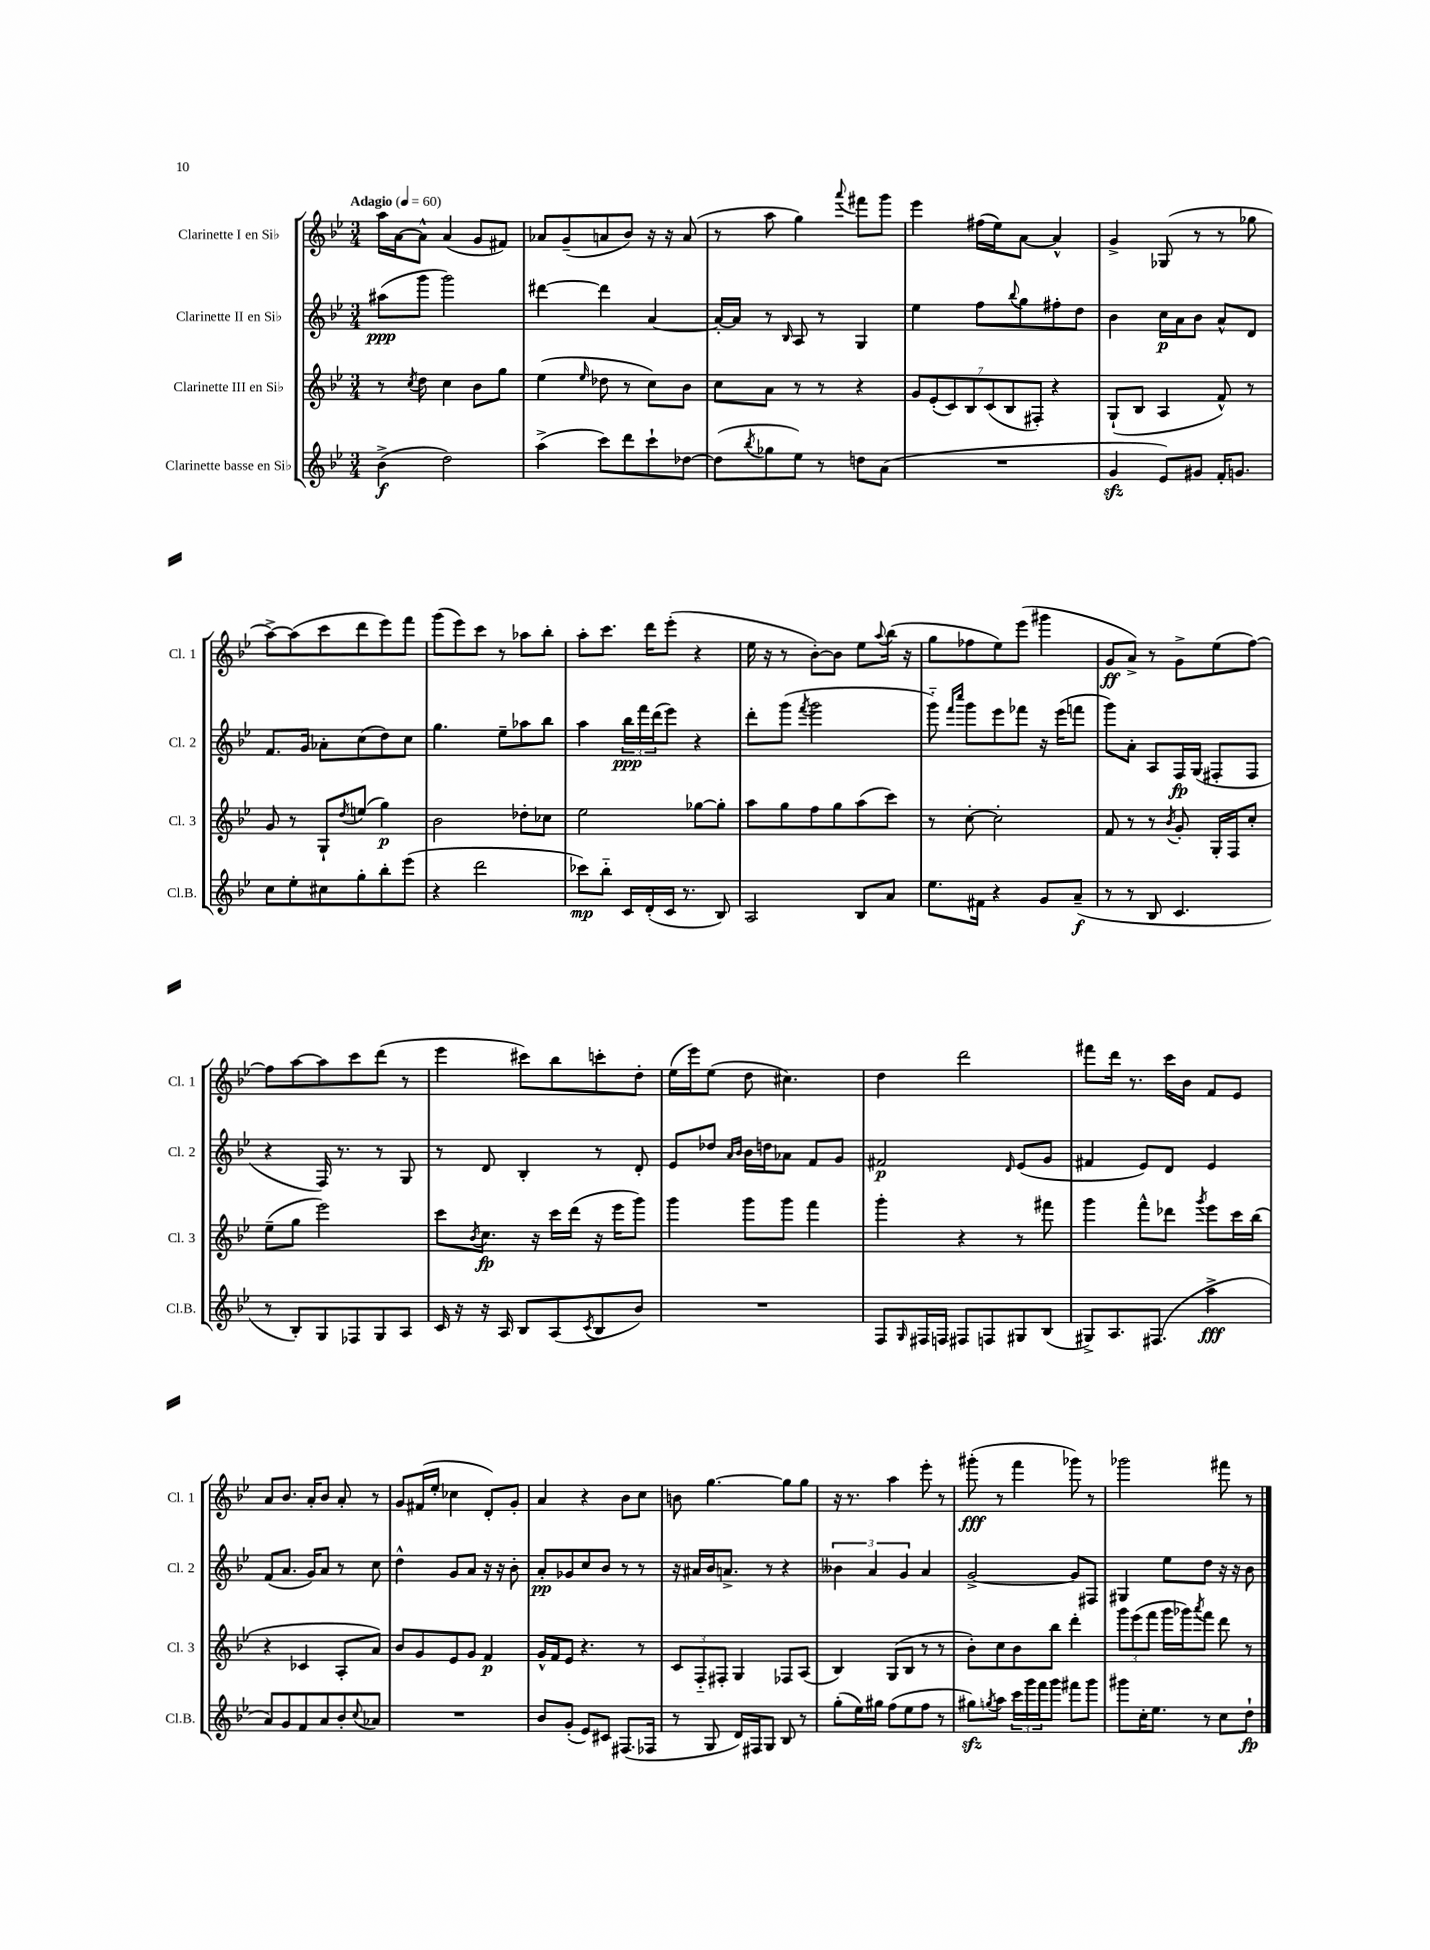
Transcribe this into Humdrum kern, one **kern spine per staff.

**kern	**dynam	**kern	**dynam	**kern	**dynam	**kern	**dynam
*part4	*part4	*part3	*part3	*part2	*part2	*part1	*part1
*staff4	*staff4	*staff3	*staff3	*staff2	*staff2	*staff1	*staff1
*I"Clarinette basse en Si♭	*	*I"Clarinette III en Si♭	*	*I"Clarinette II en Si♭	*	*I"Clarinette I en Si♭	*
*I'Cl.B.	*	*I'Cl. 3	*	*I'Cl. 2	*	*I'Cl. 1	*
*clefG2	*	*clefG2	*	*clefG2	*	*clefG2	*
*k[b-e-]	*	*k[b-e-]	*	*k[b-e-]	*	*k[b-e-]	*
*M3/4	*	*M3/4	*	*M3/4	*	*M3/4	*
*MM60	*	*MM60	*	*MM60	*	*MM60	*
=1	=1	=1	=1	=1	=1	=1	=1
!	!	!	!	!	!	!LO:TX:a:B:t=Adagio	!
(4b-^\	f	8r	.	(8aa#X\L	ppp	16aa\LL	.
.	.	.	.	.	.	[16a\J	.
.	.	8qcc/	.	.	.	.	.
.	.	8dd\	.	8ggg\J	.	8a^^\J]	.
2dd\)	.	4cc\	.	2ggg\)	.	(4a/	.
.	.	8b-\L	.	.	.	8g/L	.
.	.	8gg\J	.	.	.	8f#X/J)	.
=2	=2	=2	=2	=2	=2	=2	=2
(4aa^\	.	(4ee-\	.	[4ddd#X\	.	8a-X/L	.
.	.	.	.	.	.	(8g~/	.
.	.	16qqee-/	.	.	.	.	.
8ccc\L)	.	8dd-X\	.	4ddd#\]	.	8an/	.
8ddd\	.	8r	.	.	.	8b-/J)	.
8ccc`\	.	8cc\L)	.	[4a/	.	16r	.
.	.	.	.	.	.	16r	.
[8dd-X\J	.	8b-\J	.	.	.	(8a/	.
=3	=3	=3	=3	=3	=3	=3	=3
(8dd-\L]	.	8cc\L	.	16a'/LL_	.	8r	.
.	.	.	.	16a/JJ]	.	.	.
8qbb-/	.	.	.	.	.	.	.
8gg-X\	.	8a\J	.	8r	.	8aa\	.
.	.	.	.	16qqB-/	.	.	.
8ee-\J)	.	8r	.	8A/	.	4gg\)	.
8r	.	8r	.	8r	.	.	.
.	.	.	.	.	.	8qqaaa/	.
8ddn\L	.	4r	.	4G/	.	8fff#X\L	.
(8a\J	.	.	.	.	.	8ggg\J	.
=4	=4	=4	=4	=4	=4	=4	=4
2.r	.	14g/L	.	4ee-\	.	4eee-\	.
.	.	(14e-'/	.	.	.	.	.
.	.	14c/)	.	.	.	.	.
.	.	14B-/	.	.	.	.	.
.	.	.	.	8ff\L	.	(16ff#X\LL	.
.	.	(14c/	.	.	.	.	.
.	.	.	.	.	.	16ee-\J)	.
.	.	14B-/	.	.	.	.	.
.	.	.	.	8qqbb-/	.	.	.
.	.	.	.	8gg\	.	[8a\J	.
.	.	14F#X'/J)	.	.	.	.	.
.	.	4r	.	8ff#X'\	.	4a^^/]	.
.	.	.	.	8dd\J	.	.	.
=5	=5	=5	=5	=5	=5	=5	=5
4gzz/	.	(8G`/L	.	4b-\	.	4g^/	.
.	.	8B-/J	.	.	.	.	.
8e-/L)	.	4A/	.	16cc\LL	p	(8G-X/	.
.	.	.	.	16a\J	.	.	.
8g#X/J	.	.	.	8b-\J	.	8r	.
16f'/KL	.	8f^^/)	.	8a^^/L	.	8r	.
8.gn/J	.	.	.	.	.	.	.
.	.	8r	.	8d/J	.	8gg-X\	.
!!LO:LB:g=z
=6	=6	=6	=6	=6	=6	=6	=6
8cc\L	.	8g/	.	8.f/L	.	[8aa^\L)	.
8ee-'\	.	8r	.	.	.	(8aa\]	.
.	.	.	.	16g/Jk	.	.	.
8cc#X\	.	8G`/L	.	8a-X'\L	.	8ccc\	.
.	.	8qdd/	.	.	.	.	.
8gg'\	.	(8een/J	.	(8cc\	.	8ddd\	.
8bb-'\	.	4gg\)	p	8dd\)	.	8eee-\)	.
(8eee-\J	.	.	.	8cc\J	.	8fff\J	.
=7	=7	=7	=7	=7	=7	=7	=7
4r	.	2b-\	.	4.gg\	.	(8ggg\L	.
.	.	.	.	.	.	8eee-\)	.
2ddd\	.	.	.	.	.	8ccc\J	.
.	.	.	.	8ee-~\L	.	8r	.
.	.	8dd-X'\L	.	8aa-X\	.	8aa-X\L	.
.	.	8cc-X\J	.	8bb-\J	.	8bb-'\J	.
=8	=8	=8	=8	=8	=8	=8	=8
8ccc-X\L)	mp	2ee-\	.	4aa\	.	8aa'\L	.
8bb-\J	.	.	.	.	.	8.ccc\J	.
16c/LL	.	.	.	24bb-\LL	ppp	.	.
.	.	.	.	24fff\	.	.	.
(16d'/	.	.	.	.	.	16ddd\KL	.
.	.	.	.	(24ddd\J	.	.	.
16c/JJ	.	.	.	8eee-\J)	.	(8eee-'\J	.
8.r	.	.	.	.	.	.	.
.	.	[8gg-X\L	.	4r	.	4r	.
8B-/)	.	8gg-'\J]	.	.	.	.	.
=9	=9	=9	=9	=9	=9	=9	=9
2A/	.	8aa\L	.	8ddd'\L	.	16ee-\	.
.	.	.	.	.	.	16r	.
.	.	8gg\	.	(8ggg\J	.	8r	.
.	.	.	.	8qfff/	.	.	.
.	.	8ff\	.	2ggg\	.	[8b-'\L)	.
.	.	8gg\	.	.	.	8b-\J]	.
8B-/L	.	(8aa\	.	.	.	8ee-\L	.
.	.	.	.	.	.	8qqaa/	.
8a/J	.	8ccc\J)	.	.	.	(16bb-\Jk	.
.	.	.	.	.	.	16r	.
=10	=10	=10	=10	=10	=10	=10	=10
8.ee-\L	.	8r	.	8ggg\)	.	8gg\L	.
.	.	.	.	16qqfff/LL	.	.	.
.	.	.	.	16qqcccc/JJ	.	.	.
.	.	[8cc'\	.	8ggg\L	.	8ff-X\	.
16f#X\Jk	.	.	.	.	.	.	.
4r	.	2cc'\]	.	8eee-\	.	8ee-\)	.
.	.	.	.	8fff-X\J	.	(8eee-\J	.
8g/L	.	.	.	16r	.	4ggg#X\	.
.	.	.	.	(16eee-\KL	.	.	.
(8a~/J	f	.	.	8fffn\J	.	.	.
=11	=11	=11	=11	=11	=11	=11	=11
8r	.	8f/	.	8ggg\L)	.	8g/L	ff
8r	.	8r	.	8a'\J	.	8a^/J)	.
8B-/	.	8r	.	8A/L	.	8r	.
.	.	8qb-/	.	.	.	.	.
4.c/	.	8g'/	.	16F/L	fp	8g^\L	.
.	.	.	.	(16G/JJ	.	.	.
.	.	16G'/LL	.	8F#X'/L	.	(8ee-\	.
.	.	16F/J	.	.	.	.	.
.	.	8cc'/J	.	8F#/J	.	[8ff\J)	.
!!LO:LB:g=z
=12	=12	=12	=12	=12	=12	=12	=12
8r	.	(8ee-~\L	.	4r	.	8ff\L]	.
8B-'/L)	.	8gg\J	.	.	.	[8aa\	.
8G/	.	2eee-\)	.	16F/)	.	8aa\]	.
.	.	.	.	8.r	.	.	.
8F-X/	.	.	.	.	.	8ccc\	.
8G/	.	.	.	8r	.	(8ddd\J	.
8A/J	.	.	.	8G/	.	8r	.
=13	=13	=13	=13	=13	=13	=13	=13
16c/	.	8ccc\L	.	8r	.	4eee-\	.
16r	.	.	.	.	.	.	.
.	.	8qb-/	.	.	.	.	.
16r	.	8.cc\J	fp	8d/	.	.	.
16A/	.	.	.	.	.	.	.
8B-/L	.	.	.	4B-'/	.	8ccc#X\L)	.
.	.	16r	.	.	.	.	.
(8A/	.	16ccc\LL	.	.	.	8bb-\	.
.	.	(16ddd\JJ	.	.	.	.	.
8qc/	.	.	.	.	.	.	.
8B-/	.	16r	.	8r	.	8cccn'\	.
.	.	16eee-\KL	.	.	.	.	.
8b-/J)	.	8ggg\J)	.	8d'/	.	8dd'\J	.
=14	=14	=14	=14	=14	=14	=14	=14
2.r	.	4ggg\	.	8e-/L	.	(16ee-\LL	.
.	.	.	.	.	.	16eee-\J)	.
.	.	.	.	8dd-X/J	.	(8ee-\J	.
.	.	.	.	16qqa/LL	.	.	.
.	.	.	.	16qqb-/JJ	.	.	.
.	.	8ggg\L	.	16b-\LL	.	8dd\	.
.	.	.	.	16ddn\J	.	.	.
.	.	8ggg\J	.	8a-X\J	.	4.cc#X\)	.
.	.	4fff\	.	8f/L	.	.	.
.	.	.	.	8g/J	.	.	.
=15	=15	=15	=15	=15	=15	=15	=15
8F/L	.	4ggg'\	.	2f#X/	p	4dd\	.
16qqG/	.	.	.	.	.	.	.
16F#X/L	.	.	.	.	.	.	.
16Fn/JJ	.	.	.	.	.	.	.
8F#X/L	.	4r	.	.	.	2ddd\	.
8Fn/	.	.	.	.	.	.	.
.	.	.	.	16qqd/	.	.	.
8G#X/	.	8r	.	(8e-/L	.	.	.
(8B-/J	.	8fff#X\	.	8g/J	.	.	.
=16	=16	=16	=16	=16	=16	=16	=16
8G#X^/L)	.	4ggg\	.	4f#X/	.	8fff#X\L	.
8.A/	.	.	.	.	.	16ddd\Jk	.
.	.	.	.	.	.	8.r	.
.	.	8fff^^\L	.	8e-/L)	.	.	.
(8.F#X/J	.	.	.	.	.	.	.
.	.	8ddd-X\J	.	8d/J	.	16ccc\LL	.
.	.	.	.	.	.	16b-\JJ	.
.	.	8qggg/	.	.	.	.	.
4aa^\	fff	8eee-\L	.	4e-/	.	8f/L	.
.	.	16ccc\L	.	.	.	8e-/J	.
.	.	(16bb-\JJ	.	.	.	.	.
!!LO:LB:g=z
=17	=17	=17	=17	=17	=17	=17	=17
8a/L)	.	4r	.	(8f/L	.	8a/L	.
8g/	.	.	.	8.a/J	.	8.b-/J	.
8f/	.	4c-X/	.	.	.	.	.
.	.	.	.	16g/KL)	.	16a'/KL	.
8a/	.	.	.	8a/J	.	8b-/J	.
8b-'/	.	8A'/L	.	8r	.	8a'/	.
8qqcc/	.	.	.	.	.	.	.
8a-X/J	.	8a/J)	.	8cc\	.	8r	.
=18	=18	=18	=18	=18	=18	=18	=18
2.r	.	8b-/L	.	4dd^^\	.	8g/L	.
.	.	8g/	.	.	.	(16f#X/L	.
.	.	.	.	.	.	16ee-'/JJ	.
.	.	8e-/	.	8g/L	.	4cc-X\	.
.	.	8g/J	.	8a/J	.	.	.
.	.	4f/	p	16r	.	8d'/L)	.
.	.	.	.	16r	.	.	.
.	.	.	.	8b-'\	.	8g'/J	.
=19	=19	=19	=19	=19	=19	=19	=19
8b-/L	.	16g^^/LL	.	8a'/L	pp	4a/	.
.	.	16f/J	.	.	.	.	.
(8g'/J	.	8e-/J	.	8g-X/	.	.	.
8e-/L)	.	4.r	.	8cc/	.	4r	.
8c#X/J	.	.	.	8b-/J	.	.	.
(8.F#X/L	.	.	.	8r	.	8b-\L	.
.	.	8r	.	8r	.	8cc\J	.
16F-X/Jk	.	.	.	.	.	.	.
=20	=20	=20	=20	=20	=20	=20	=20
8r	.	12c/L	.	16r	.	8bn\	.
.	.	.	.	16a#X/LL	.	.	.
.	.	12F/	.	.	.	.	.
8G/	.	.	.	16b-/J	.	[4.gg\	.
.	.	12F#X'/J	.	.	.	.	.
.	.	.	.	8.an^/J	.	.	.
16d/LL)	.	4G/	.	.	.	.	.
16F#X/J	.	.	.	.	.	.	.
8G/J	.	.	.	8r	.	.	.
8B-/	.	8F-X/L	.	4r	.	8gg\L]	.
8r	.	(8A/J	.	.	.	8gg\J	.
=21	=21	=21	=21	=21	=21	=21	=21
(8gg'\L	.	4B-/)	.	6b--X\	.	16r	.
.	.	.	.	.	.	8.r	.
16ee-\L)	.	.	.	.	.	.	.
.	.	.	.	6a/	.	.	.
16gg#X\JJ	.	.	.	.	.	.	.
(8ff\L	.	(8G/L	.	.	.	4aa\	.
.	.	.	.	6g/	.	.	.
8ee-\	.	8B-/J	.	.	.	.	.
8ff\J	.	8r	.	4a/	.	8eee-'\	.
8r	.	8r	.	.	.	8r	.
=22	=22	=22	=22	=22	=22	=22	=22
8gg#Xzz\L)	.	8b-'\L)	.	[2g^/	.	(8ggg#X'\	fff
8qggn/	.	.	.	.	.	.	.
8aa\J	.	8cc\	.	.	.	8r	.
24ccc\LL	.	8b-\	.	.	.	4fff\	.
24ggg\	.	.	.	.	.	.	.
24fff\J	.	.	.	.	.	.	.
8ggg\J	.	8bb-\J	.	.	.	.	.
8fff#X\L	.	4ddd'\	.	8g/L]	.	8ggg-X\)	.
8ggg\J	.	.	.	8F#X/J	.	8r	.
=23	=23	=23	=23	=23	=23	=23	=23
8ggg#X\L	.	12ggg\L	.	4G#X/	.	2ggg-X\	.
.	.	(12eee-\	.	.	.	.	.
16cc'\K	.	.	.	.	.	.	.
.	.	12fff\J	.	.	.	.	.
8.ee-\J	.	.	.	.	.	.	.
.	.	16ggg\LL	.	8ee-\L	.	.	.
.	.	16ggg-X\J)	.	.	.	.	.
.	.	8qaaa/	.	.	.	.	.
8r	.	8fff\J	.	8dd\J	.	.	.
8cc\L	.	8ddd\	.	16r	.	8fff#X\	.
.	.	.	.	16r	.	.	.
8dd`\J	fp	8r	.	8b-\	.	8r	.
==	==	==	==	==	==	==	==
*-	*-	*-	*-	*-	*-	*-	*-
